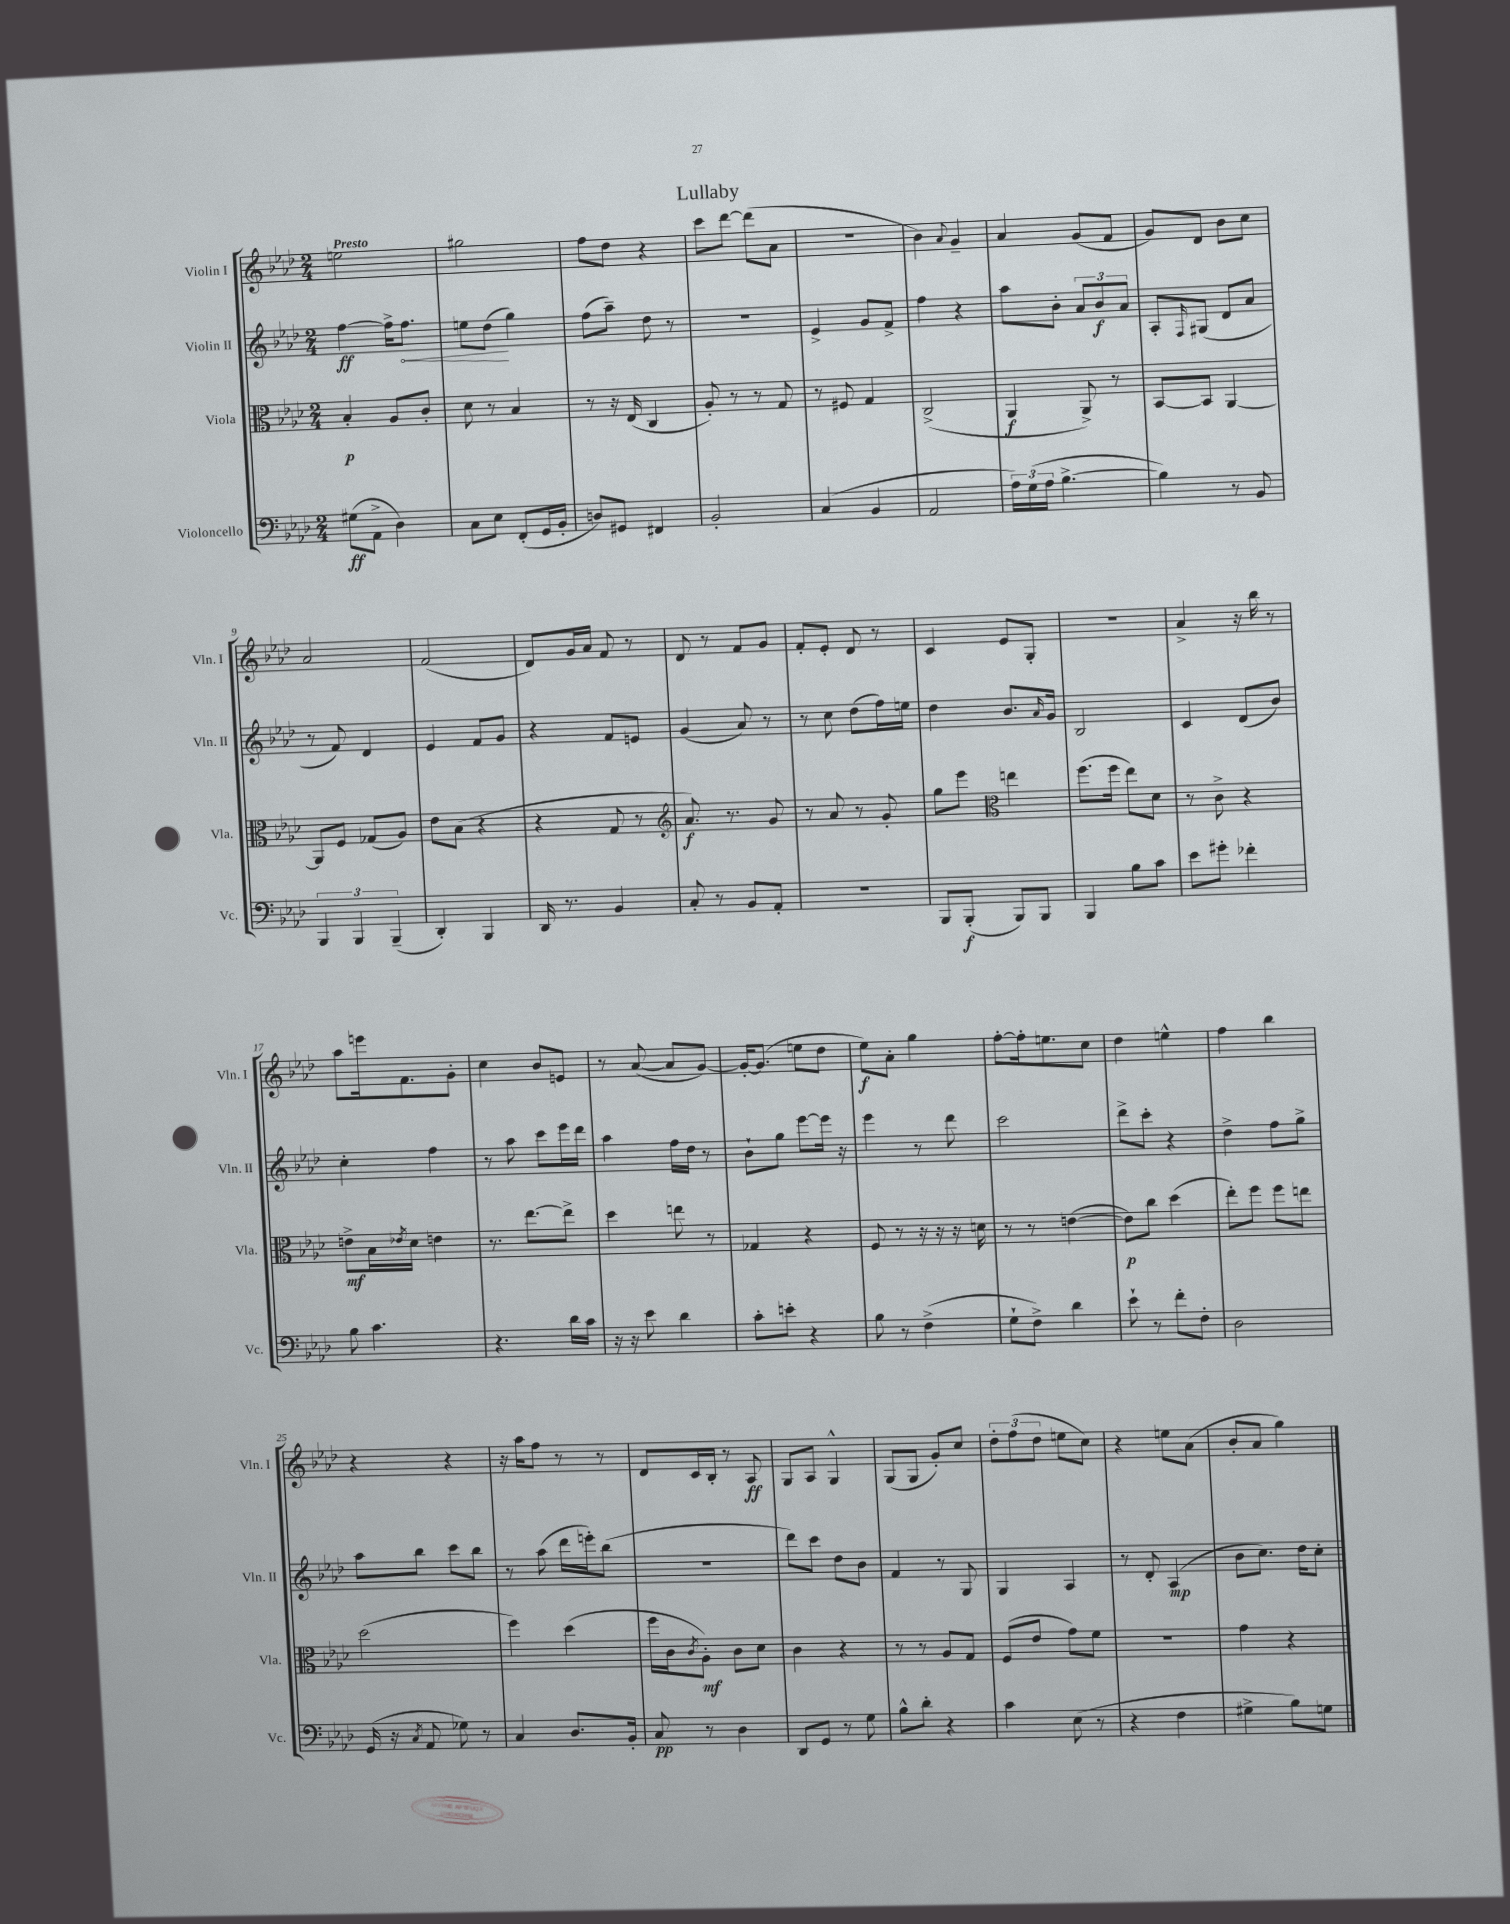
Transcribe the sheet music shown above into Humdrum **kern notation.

**kern	**kern	**kern	**kern
*staff4	*staff3	*staff2	*staff1
*clefF4	*clefC3	*clefG2	*clefG2
*k[b-e-a-d-]	*k[b-e-a-d-]	*k[b-e-a-d-]	*k[b-e-a-d-]
*M2/4	*M2/4	*M2/4	*M2/4
(8G#\L	4B-'/	[4ff\	2ee\
8AA-^\J	.	.	.
4D-\)	8A-/L	16ff^\]LK	.
.	.	8.ff\J	.
.	8c'/J	.	.
=	=	=	=
8C\L	8d-\	8ee\L	2gg#\
8E-\J	8r	(8dd-\J	.
(8FF'/L	4B-/	4gg\)	.
16GG/L	.	.	.
16BB-'/JJ	.	.	.
=	=	=	=
8D/L)	8r	(8ff\L	8ff\L
8GG#/J	16r	8aa-~\J)	8dd-\J
.	(16E-/	.	.
4FF#/	4C/	8dd-\	4r
.	.	8r	.
=	=	=	=
2BB-'/	8A-'/)	2r	8ccc\L
.	8r	.	[8ddd-\J
.	8r	.	(8ddd-\]L
.	8G/	.	8a-\J
=	=	=	=
(4C/	8r	4e-^/	2r
.	8F#/	.	.
4BB-/	4G/	8g/L	.
.	.	8f^/J	.
=	=	=	=
2AA-/	(2C^/	4ff\	4b-\)
.	.	.	8qqa-/
.	.	4r	4g~/
=	=	=	=
24A-\LL)	4AA-/	8aa-\L	4a-/
(24G\	.	.	.
24A-\JJ	.	.	.
[4.B-^\	.	8b-'\J	.
.	8AA-^/)	12a-/L	(8g/L
.	.	12b-/	.
.	8r	.	8f/J
.	.	12a-/J	.
=	=	=	=
4B-\])	[8BB-/L	8A-'/L	8g/L)
.	.	16qqF/	.
.	8BB-/]J	(8G#/J	8d-/J
8r	[4AA-/	8d-/L	8b-\L
8BB-/	.	8a-/J	8cc\J
=	=	=	=
6BBB-/	8AA-/]L	8r	2a-/
.	8F/J	8f/)	.
6BBB-/	.	.	.
.	(8G-/L	4d-/	.
(6BBB-~/	.	.	.
.	8A-/J)	.	.
=	=	=	=
4DD-'/)	8e-\L	4e-/	(2f/
.	(8B-\J	.	.
4BBB-/	4r	8f/L	.
.	.	8g/J	.
=	=	=	=
16DD-/	4r	4r	8d-/L)
8.r	.	.	.
.	.	.	16g/L
.	.	.	16a-/JJ
4BB-/	8G/	8f/L	8f/
.	8r	8e/J	8r
=	=	=	=
*	*clefG2	*	*
8C'/	8.a-/)	(4g/	8d-/
8r	.	.	8r
.	8.r	.	.
8BB-/L	.	8a-/)	8f/L
8AA-'/J	8g/	8r	8g/J
=	=	=	=
2r	8r	8r	8f'/L
.	8a-/	8cc\	8e-'/J
.	8r	(8dd-\L	8d-/
.	8g'/	16ff\L)	8r
.	.	16ee\JJ	.
=	=	=	=
8BBB-/L	8gg\L	4dd-\	4c/
(8BBB-'/J	8eee-\J	.	.
*	*clefC3	*	*
8BBB-/L)	4ee\	8.b-/L	8e-/L
8BBB-/J	.	.	8G'/J
.	.	16qqa-/	.
.	.	16g/Jk	.
=	=	=	=
4BBB-/	(8.ff\L	2B-/	2r
.	16ff\Jk	.	.
8B-\L	8ee-\L)	.	.
8c\J	8d-\J	.	.
=	=	=	=
8e-\L	8r	4c/	4a-^/
8g#'\J	8c^\	.	.
4f-'\	4r	(8d-/L	16r
.	.	.	16bb-\
.	.	8b-/J)	8r
=	=	=	=
8B-\	8e^\L	4cc'\	8aa-\L
4.c\	16B-\L	.	16eee\k
.	8qe-/	.	.
.	16d-\JJ	.	8.f\
.	4e\	4ff\	.
.	.	.	8g'\J
=	=	=	=
4.r	8.r	8r	4cc\
.	.	8aa-\	.
.	[8.ee-\L	.	.
.	.	8ccc\L	8b-/L
16d-\LL	8ee-^\]J	16eee-\L	8e/J
16c\JJ	.	16ddd-\JJ	.
=	=	=	=
16r	4dd-\	4aa-\	8r
16r	.	.	.
8e-\	.	.	([8a-/
4d-\	8ee\	16ff\LL	8a-/]L
.	.	16dd-\JJ	.
.	8r	8r	[8g/J)
=	=	=	=
8c'\L	4G-/	8b-`\L	16g'/_LK
.	.	.	(8.g/]J
8e'\J	.	8gg\J	.
4r	4r	[8eee-\L	8ee\L
.	.	16eee-\]Jk	8dd-\J
.	.	16r	.
=	=	=	=
8B-\	8F/	4eee-\	8ee-\L)
8r	8r	.	8a-'\J
(4F^\	16r	8r	4gg\
.	16r	.	.
.	16r	8ddd-\	.
.	16d\	.	.
=	=	=	=
8G`\L	8r	2ccc\	[8ff'\L
8F^\J)	8r	.	16ff'\]k
.	.	.	8.ee\
4d-\	([4e\	.	.
.	.	.	8cc\J
=	=	=	=
8e-`\	8e\]L)	8ddd-^\L	4dd-\
8r	8cc\J	8ccc'\J	.
8f'\L	(4dd-\	4r	4ee^^\
8F'\J	.	.	.
=	=	=	=
2D-\	8ee-'\L)	4dd-^\	4ff\
.	8ff\J	.	.
.	8ff\L	8ff\L	4bb-\
.	8ee\J	8gg^\J	.
=	=	=	=
(16GG/	(2dd-\	8aa-\L	4r
16r	.	.	.
8qC/	.	.	.
8AA-/	.	8bb-\J	.
8G-\)	.	8ccc\L	4r
8r	.	8bb-\J	.
=	=	=	=
4C/	4ff\)	8r	16r
.	.	.	16aa-\LK
.	.	(8aa-\	8ff\J
8.D-/L	(4dd-\	16ddd-\LL	8r
.	.	16eee'\J)	.
.	.	(8bb-\J	8r
16BB-'/Jk	.	.	.
=	=	=	=
8C/	16ff\LL	2r	8d-/L
.	16c\J	.	.
.	8qc/	.	.
8r	8A-'\J)	.	16c/L
.	.	.	16B-'/JJ
4D-\	8c\L	.	8r
.	8d-\J	.	8A-/
=	=	=	=
8DD-/L	4c\	8ddd-\L)	8G/L
8GG/J	.	8ccc\J	8A-/J
8r	4r	8dd-\L	4G^^/
8G\	.	8b-\J	.
=	=	=	=
8B-^^\L	8r	4f/	(8G/L
8d-'\J	8r	.	8G/J
4r	8A-/L	8r	8g'/L)
.	8G/J	8G/	8cc/J
=	=	=	=
4c\	(8F/L	4G/	12dd-'\L
.	.	.	(12ff\
.	8e-/J	.	.
.	.	.	12dd-\J
(8E-\	8g\L)	4A-/	8ee\L
8r	8f\J	.	8cc\J)
=	=	=	=
4r	2r	8r	4r
.	.	8d-'/	.
4F\	.	(4A-/	8ee\L
.	.	.	(8a-\J
=	=	=	=
4G#^\	4g\	8b-\L	8b-'/L
.	.	8.cc\J)	8a-/J
8B-\L)	4r	.	4gg\)
.	.	16dd-\LK	.
8G\J	.	8cc'\J	.
==	==	==	==
*-	*-	*-	*-
